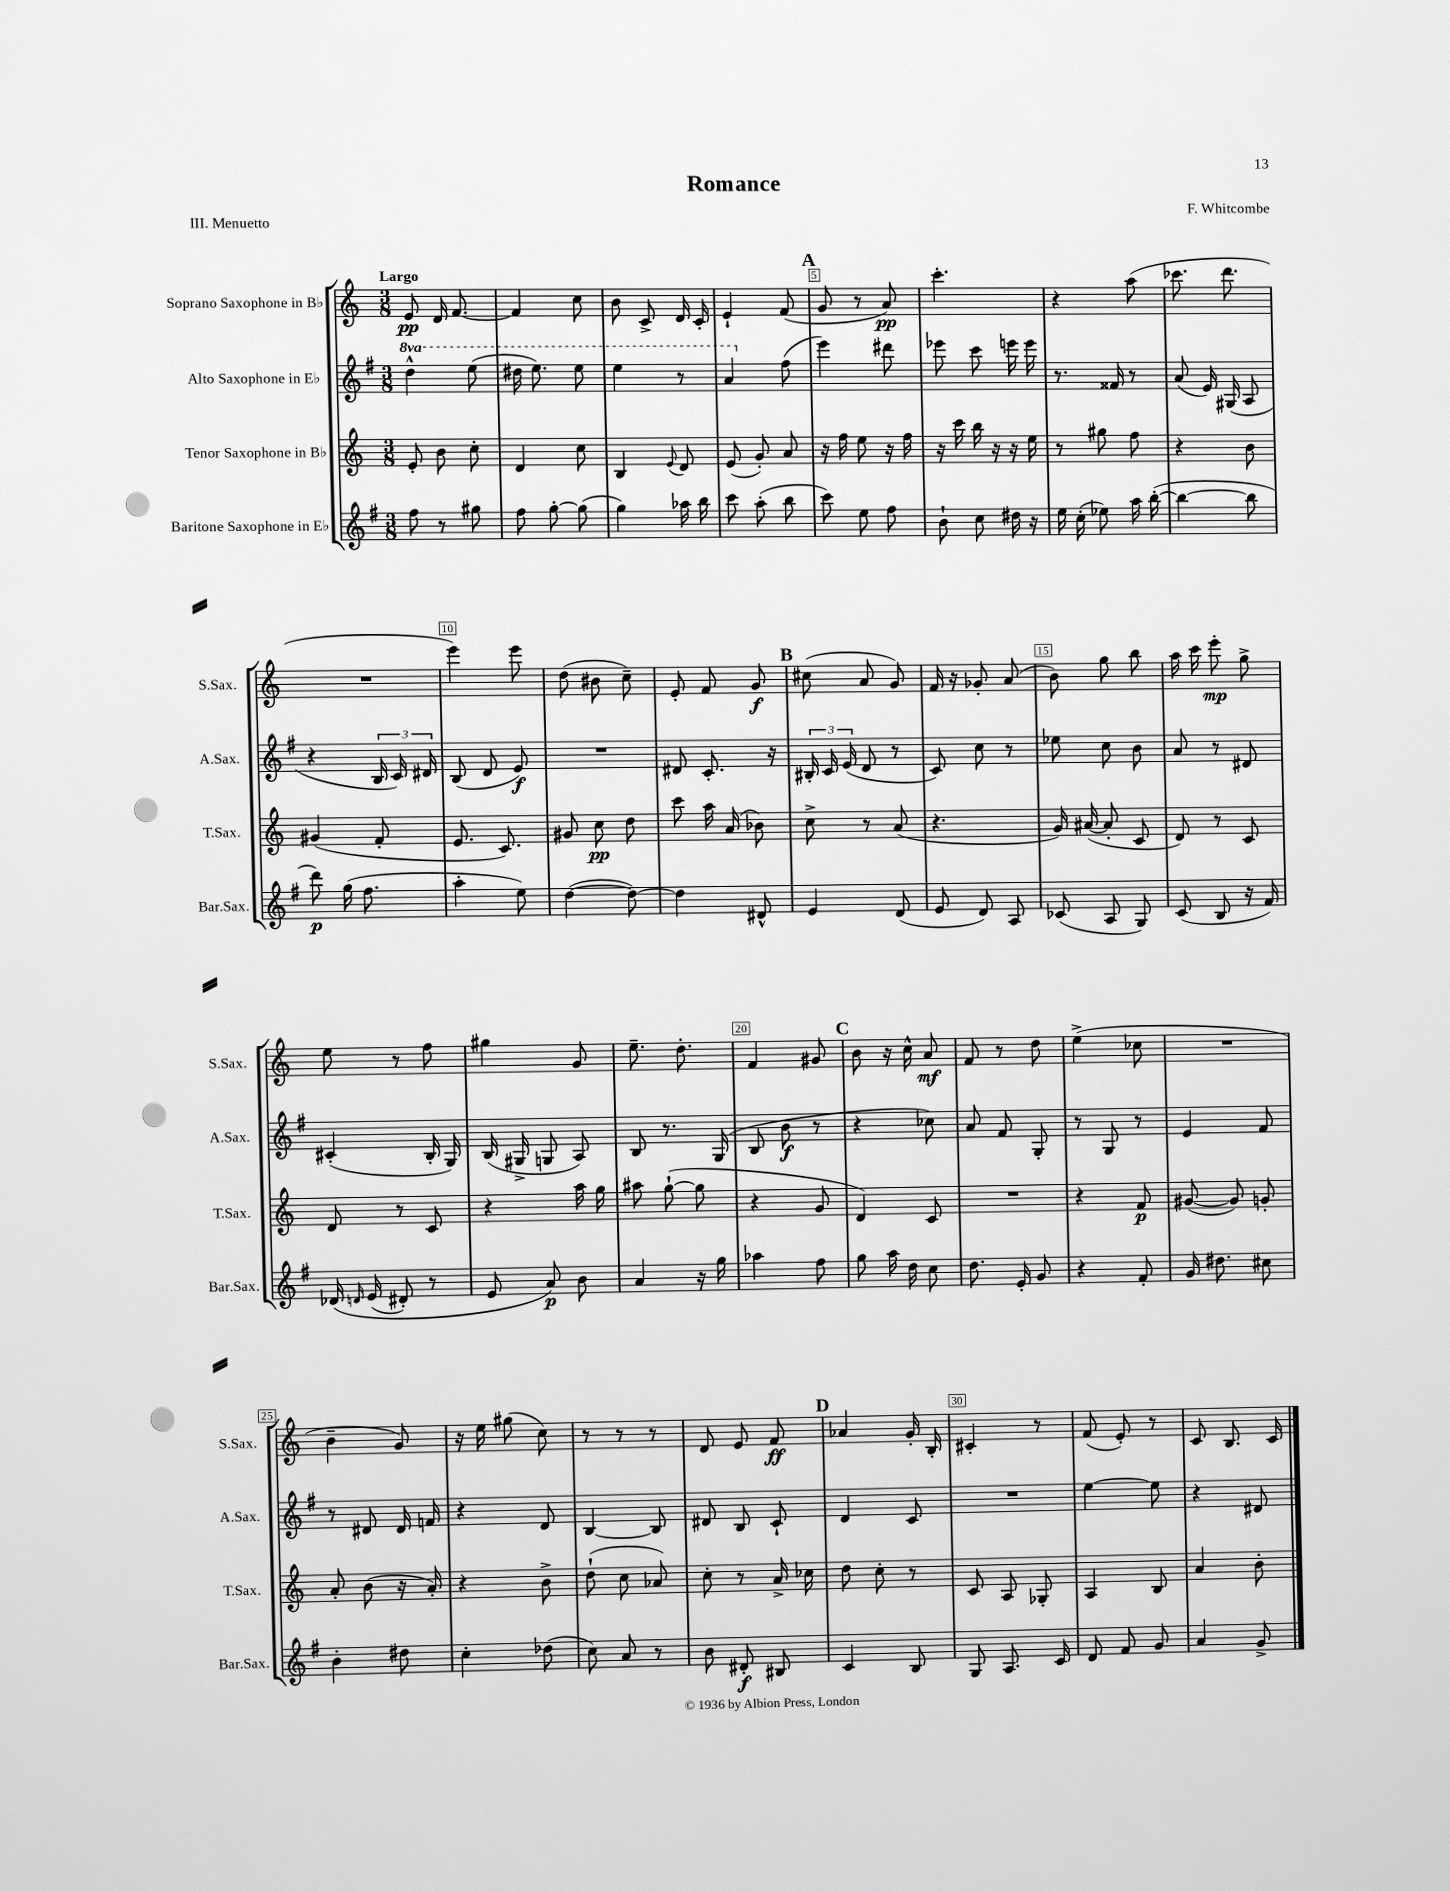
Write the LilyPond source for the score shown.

\header { title = "Romance" composer = "F. Whitcombe" piece = "III. Menuetto" }
<<
\new StaffGroup <<
\new Staff = "s0" \with { instrumentName = "Soprano Saxophone in Bb" shortInstrumentName = "S.Sax." } {
    \clef treble \key c \major \numericTimeSignature \time 3/8 \tempo "Largo"
    \autoBeamOff e'8\pp d'16 f'8.~ |
    f'4 c''8 |
    b'8 c'8-> d'16 c'16-. |
    e'4-! f'8( |
    \mark \markup { \bold "A" } g'8 r8 a'8\pp) |
    c'''4.-. |
    r4 a''8( |
    ces'''8. d'''8. |
    R4. |
    e'''4) e'''8 |
    d''8( bis'8 c''8--) |
    e'8-. f'8 g'8\f |
    \mark \markup { \bold "B" } cis''8( a'8 g'8) |
    f'16 r16 ges'8-. a'8( |
    b'8) g''8 b''8 |
    a''16 c'''16 e'''8-.\mp g''8-> |
    e''8 r8 f''8 |
    gis''4 g'8 |
    e''8.-- d''8.-. |
    f'4 gis'8 |
    \mark \markup { \bold "C" } b'8 r16 c''16-^ a'8\mf |
    f'8 r8 d''8 |
    e''4->( ces''8 |
    R4. |
    b'4-- g'8) |
    r16 e''16 gis''8( c''8) |
    r8 r8 r8 |
    d'8 e'8 f'8\ff |
    \mark \markup { \bold "D" } aes'4 g'16-. b16-. |
    cis'4-. r8 |
    f'8( e'8-.) r8 |
    c'8 b8. c'16 \bar "|." |
}
\new Staff = "s1" \with { instrumentName = "Alto Saxophone in Eb" shortInstrumentName = "A.Sax." } {
    \clef treble \key g \major \numericTimeSignature \time 3/8 \set Staff.ottavationMarkups = #ottavation-simple-ordinals
    \autoBeamOff \ottava #1 d'''4-^ e'''8( |
    dis'''16 e'''8.) e'''8 |
    e'''4 r8 |
    a''4 \ottava #0 fis''8( |
    \mark \markup { \bold "A" } e'''4) dis'''8 |
    ees'''8 c'''8 e'''16 e'''16 |
    r8. fisis'16 r8 |
    a'8( e'16) gis16( a8 |
    r4 \tuplet 3/2 { b16 c'16) dis'16 } |
    b8( d'8 e'8\f) |
    R4. |
    dis'8 c'8.-. r16 |
    \mark \markup { \bold "B" } \tuplet 3/2 { bis16-. c'16 e'16( } d'8 r8 |
    c'8) c''8 r8 |
    ees''8 c''8 b'8 |
    a'8 r8 dis'8 |
    cis'4-.( b16-. g16) |
    b16( gis16-> g8 a8) |
    b8 r8. g16( |
    b8 b'8\f r8 |
    \mark \markup { \bold "C" } r4 ces''8) |
    a'8 fis'8 g8-. |
    r8 g8 r8 |
    e'4 fis'8 |
    r8 dis'8 dis'16 f'16 |
    r4 d'8 |
    b4~ b8 |
    dis'8 b8 c'8-! |
    \mark \markup { \bold "D" } d'4 c'8 |
    R4. |
    e''4~ e''8 |
    r4 dis'8 \bar "|." |
}
\new Staff = "s2" \with { instrumentName = "Tenor Saxophone in Bb" shortInstrumentName = "T.Sax." } {
    \clef treble \key c \major \numericTimeSignature \time 3/8
    \autoBeamOff e'8-. b'8 c''8-. |
    d'4 c''8 |
    b4 \appoggiatura { e'8 } d'8 |
    e'8( g'8-.) a'8 |
    \mark \markup { \bold "A" } r16 f''16 e''8 r16 f''16 |
    r16 c'''16 b''16 r16 r16 e''16 |
    r8 gis''8 f''8 |
    r4 b'8 |
    gis'4( f'8-. |
    e'8. c'8.) |
    gis'8 c''8\pp d''8 |
    c'''8 a''16 a'16( bes'8) |
    \mark \markup { \bold "B" } c''8-> r8 a'8( |
    r4. |
    g'16) ais'16~( ais'8-. c'8 |
    d'8) r8 c'8 |
    d'8 r8 c'8 |
    r4 a''16 g''16 |
    ais''8 g''8~-!( g''8 |
    r4 g'8 |
    \mark \markup { \bold "C" } d'4) c'8 |
    R4. |
    r4 f'8\p |
    gis'8~( gis'8) g'8-. |
    a'8-. b'8( r16 a'16-.) |
    r4 b'8-> |
    d''8-!( c''8 aes'8) |
    c''8-. r8 a'16-> ces''16 |
    \mark \markup { \bold "D" } d''8 c''8-. r8 |
    c'8 a8 ges8-. |
    a4 b8 |
    a'4 b'8-. \bar "|." |
}
\new Staff = "s3" \with { instrumentName = "Baritone Saxophone in Eb" shortInstrumentName = "Bar.Sax." } {
    \clef treble \key g \major \numericTimeSignature \time 3/8
    \autoBeamOff fis''8 r8 gis''8 |
    fis''8 g''8~-. g''8( |
    g''4) aes''16 b''16 |
    c'''8 a''8-.( b''8 |
    \mark \markup { \bold "A" } c'''8) e''8 fis''8 |
    b'8-! c''8 dis''16 r16 |
    e''16 c''16-.( ees''8) a''16 b''16~-.( |
    b''4~ b''8 |
    d'''8\p) g''16( fis''8. |
    a''4-. e''8) |
    d''4~( d''8~) |
    d''4 dis'8-^ |
    \mark \markup { \bold "B" } e'4 d'8( |
    e'8 d'8) a8 |
    ces'8( a8 g8) |
    c'8( b8 r16 fis'16) |
    des'16\( \grace { d'16 } e'16( dis'8-.) r8 |
    e'8 a'8\p\) b'8 |
    a'4 r16 g''16 |
    aes''4 fis''8 |
    \mark \markup { \bold "C" } g''8 a''16 d''16 c''8 |
    d''8. e'16-. g'8 |
    r4 fis'8-. |
    g'16 dis''8. cis''8 |
    b'4-. dis''8 |
    c''4-. des''8( |
    c''8) a'8 r8 |
    b'8 dis'8-.\f bis8 |
    \mark \markup { \bold "D" } c'4 b8 |
    g8 a8. c'16 |
    d'8 fis'8 g'8 |
    a'4 g'8-> \bar "|." |
}
>>
>>
\layout { \context { \Score \override BarNumber.break-visibility = ##(#f #t #t) barNumberVisibility = #(every-nth-bar-number-visible 5) \override BarNumber.stencil = #(make-stencil-boxer 0.1 0.3 ly:text-interface::print) } }
